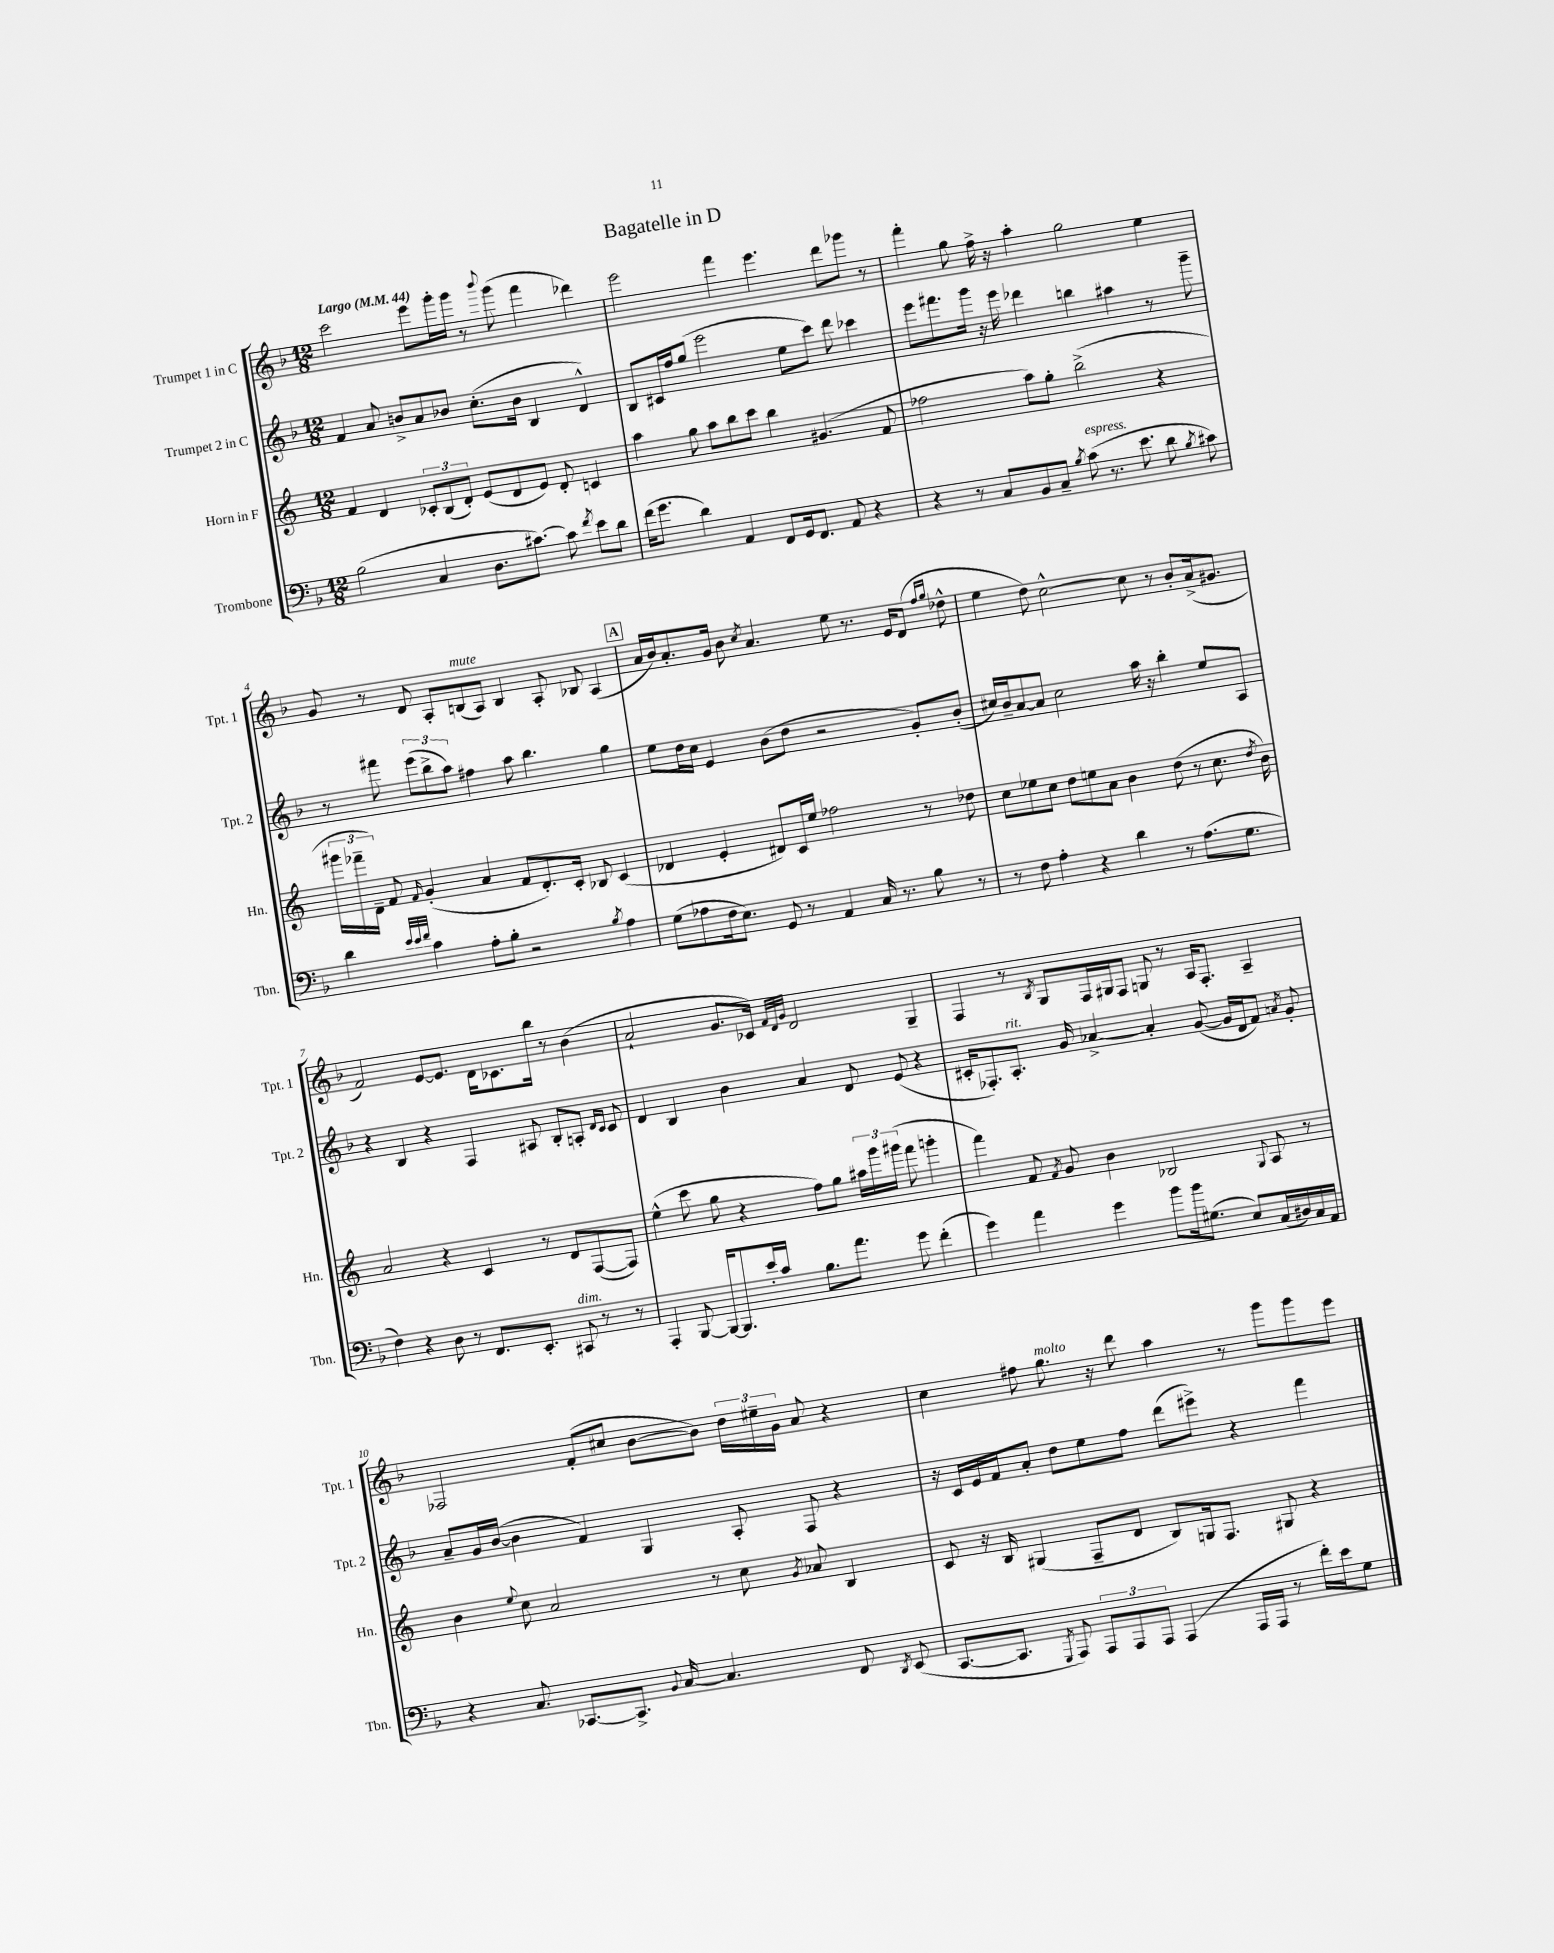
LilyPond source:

\header { title = "Bagatelle in D" }
<<
\new StaffGroup <<
\new Staff = "s0" \with { instrumentName = "Trumpet 1 in C" shortInstrumentName = "Tpt. 1" } {
    \clef treble \key f \major \numericTimeSignature \time 12/8 \tempo "Largo" 4 = 44
    \autoBeamOff c'''2 e'''8[ g'''16-. g'''16] r8 \appoggiatura { bes'''8 } g'''8( f'''4 des'''4) |
    e'''2 f'''4 e'''4. d'''8[ ges'''8] r8 |
    f'''4-. g''8 f''16-> r16 a''4-. g''2 e''4 |
    g'8 r8 d'8 a8[-. b8^\markup { \italic "mute" }( a8]) b4 a8-. bes8 a4( |
    \mark \markup { \box "A" } a'16[ bes'16) a'8.-. g'16] bes'8 \acciaccatura { c''8 } a'4. e''8 r8. e'16[ d'8]( \grace { f''16[ g''16] } des''8-^ |
    e''4 d''8) c''2~-^ c''8 r8 bes'8[-. a'16->( gis'8.] |
    f'2) e'8[~ e'8.] d'16[ ces'8. bes''16] r8 bes'4( |
    a'2-! g'8.[ ces'16]) \grace { f'32[ d'32 g'32] } d'2 g4-- |
    f4 r8 \acciaccatura { bes8 } g8[ f16 gis16 f8] g8 r8 a16[ f8.]-. a4-- |
    fes2 f'8[-.( cis''8] bes'8[~ bes'8]) \tuplet 3/2 { d''16[ eis''16-- g'16] } a'8 r4 |
    c''4 fis''8 g''8.^\markup { \italic "molto" } r16 d'''8 a''4 r8 g'''8[ g'''8 e'''8] \bar "|." |
}
\new Staff = "s1" \with { instrumentName = "Trumpet 2 in C" shortInstrumentName = "Tpt. 2" } {
    \clef treble \key f \major \numericTimeSignature \time 12/8
    \autoBeamOff f'4 a'8 b'8[-> a'8 bes'8] c''8.[-.( bes'16] bes4 d'4-^) |
    bes8[ cis'16 f''16 g''8]( e'''2 e''8[ c'''8]) d'''8 ces'''4 |
    e'''8[ fis'''8. g'''16] r16 e'''16 des'''4 b''4 ais''4 r8 g'''8-- |
    r8 fis'''8 \tuplet 3/2 { e'''8[( bes''8-> a''8]) } fis''4 a''8 bes''4. g''4 |
    \mark \markup { \box "A" } e''8[ d''16 c''16] e'4 bes'8[( d''8] r2 g'8[-.) bes'8]-.( |
    cis''16[) bes'16-- a'8~ a'8] cis''2 a''16 r16 bes''4-. e''8[ a8] |
    r4 bes4 r4 f4 ais8 bes8[-. a8]-. \grace { d'16[ c'16] } c'8 |
    d'4 bes4 bes'4 a'4 d'8 e'8( r4 |
    cis'16[-. fes8.-.) a8.]-.^\markup { \italic "rit." } g'16 aes'4~-> aes'4-. g'8~( g'16[ d'16 f'8]) \acciaccatura { a'8 } g'8-. |
    a'8[-- g'16 bes'16]~( bes'4 f'4) g4 a8-. f8 r4 |
    r16 c'16[ e'16 f'16 a'8]-. d''8[ e''8 f''8] d'''8[( eis'''8]->) r4 f'''4 \bar "|." |
}
\new Staff = "s2" \with { instrumentName = "Horn in F" shortInstrumentName = "Hn." } {
    \clef treble \key c \major \numericTimeSignature \time 12/8
    \autoBeamOff f'4 d'4 \tuplet 3/2 { ces'8[-. b8( d'8]-.) } e'8[( d'8 e'8]) d'8-. c'4 |
    a''4 g''8 a''8[ b''8 c'''8] b''4 gis'4.( f'8 |
    fes''2 a''8[) g''8]-. b''2->( r4 |
    \tuplet 3/2 { gis'''16[ fes'''16-- d'16]--) } f'8 \grace { f'16 } g'4-.( a'4 f'8[ d'8.-.) c'16]-. bes8 c'4( |
    \mark \markup { \box "A" } des'4 e'4-. dis'8[) c'16 e''16] fes''2 r8 des''8 |
    c''8[ ees''8 c''8] d''8[ e''8 a'8] b'4 d''8( r8 c''8. \acciaccatura { d''8 } b'16) |
    a'2 r4 c'4 r8 d'8[ f8~( f8]) |
    e''4-^( c'''8 g''8 r4 f''8[) g''8] \tuplet 3/2 { ais''16[ g'''16 gis'''16]( } f'''8 g'''4-. |
    f'''4) f'8 \acciaccatura { f'8 } g'8 b'4 bes2 \appoggiatura { g8 } a8 r8 |
    b'4 \appoggiatura { e''8 } c''8 a'2 r8 c''8 \acciaccatura { g'8 } aes'8 b4 |
    c'8 r16 b16 gis4( f8[-- d'8] b8[) g16 f8.] gis8 r4 \bar "|." |
}
\new Staff = "s3" \with { instrumentName = "Trombone" shortInstrumentName = "Tbn." } {
    \clef bass \key f \major \numericTimeSignature \time 12/8
    \autoBeamOff bes2( c4 d8.[ cis'8.]~) cis'8 \acciaccatura { f'8 } e'8[ d'8] |
    f'16[( g'8.] d'4) a,4 f,8[ g,16 f,8.] a,8 r4 |
    r4 r8 c8[ bes,8 c8]-- \acciaccatura { bes8 } c'8^\markup { \italic "espress." }( r8. e'8. d'8 \acciaccatura { bes8 } cis'8) |
    d'4 \grace { e'32[ e'32 f'32] } c'4 a8[-. bes8]-. r2 \acciaccatura { bes8 } a4 |
    \mark \markup { \box "A" } g8[( aes8 f16 e8.]) g,8 r8 a,4 c16 r8. bes8 r8 |
    r8 f8 a4-. r4 d'4 r8 a8.[( g8.] |
    f4) r4 d8 r8 f,8.[ e,8.]-. cis,8^\markup { \italic "dim." } r8 r8 |
    a,,4-. bes,,8~ bes,,16[~ bes,,8. e'16-. c'16] bes8.[ a'8.] g'8 f'4-.( |
    g'4) a'4 g'4 bes'8[ bes'16 gis8.]( e8[) c16( dis16) c16 a,16] |
    r4 c8. ces,8.[~ ces,8.]-> \appoggiatura { bes,8 } c16~ c4. f,8 \acciaccatura { d,8 } e,8( |
    c,8.[~ c,8.] \acciaccatura { g,,8 } a,,8) \tuplet 3/2 { a,,8[ a,,8 a,,8] } a,,4( a,,16[ a,,16] r8 f'16[-.) e'16 g8] \bar "|." |
}
>>
>>
